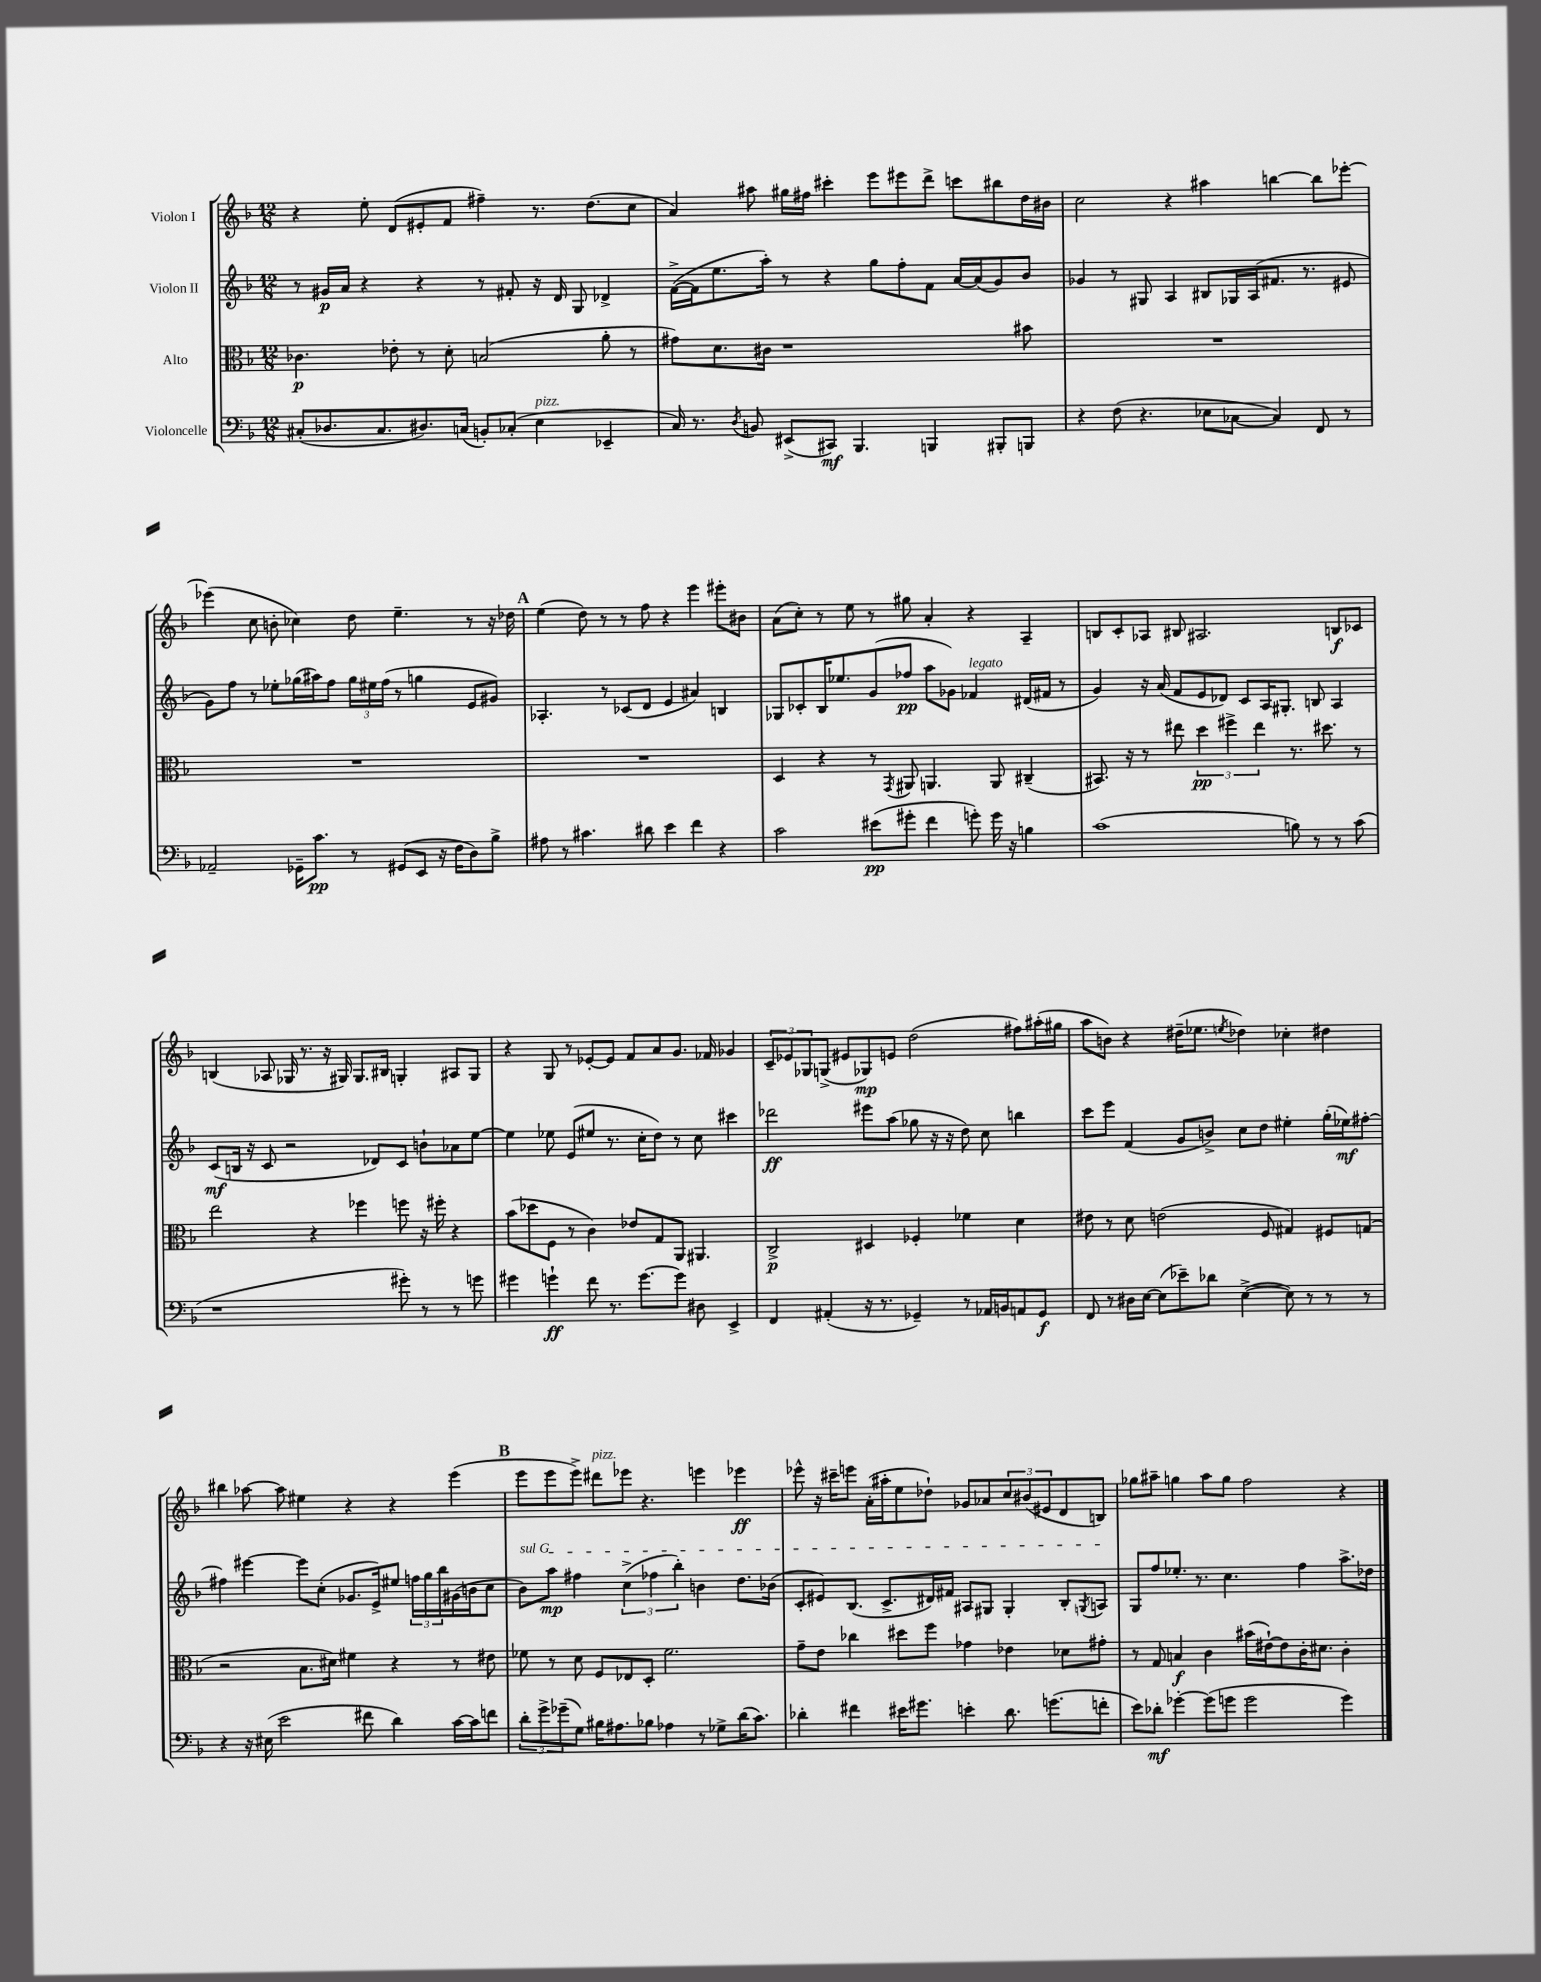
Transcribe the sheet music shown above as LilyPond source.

<<
\new StaffGroup <<
\new Staff = "s0" \with { instrumentName = "Violon I" } {
    \clef treble \key f \major \numericTimeSignature \time 12/8
    r4 e''8-. d'8( eis'8-. f'8 fis''4--) r8. d''8.( c''8 |
    a'4) ais''8 gis''16 fis''16 cis'''4-. e'''8 eis'''8 d'''8-> c'''8 bis''8 d''16 bis'16 |
    c''2 r4 ais''4 b''4~ b''8 ees'''8~-. |
    ees'''4( c''8 b'8-. ces''4) d''8 e''4.-- r8 r16 des''16 |
    \mark \markup { \bold "A" } e''4( d''8) r8 r8 f''8 r4 e'''4 eis'''8-. bis'8 |
    a'8( c''8-.) r8 e''8 r8 gis''8 a'4-. r4 a4-- |
    b8 c'8-. aes8 bis8 ais2. b8\f ces'8 |
    b4( aes8 ges16 r8. r16 gis16) gis8. bis16 g4-. ais8 g8 |
    r4 g8 r8 ees'8~-. ees'8 f'8 a'8 g'8. fes'16 ges'4 |
    \tuplet 3/2 { c'8-- ees'8 ges8 } g8->( eis'8 ges8\mp) e'8 d''2( fis''8) ais''16-.( gis''16 |
    a''8 b'8) r4 dis''16--( ees''8. \acciaccatura { e''8 } des''4) ces''4-. dis''4 |
    bis''4 aes''8~ aes''8 eis''4 r4 r4 e'''4( |
    \mark \markup { \bold "B" } e'''8 e'''8 e'''8->) dis'''8^\markup { \italic "pizz." } ees'''8 r4. e'''4 ees'''4\ff |
    ees'''8-^ r16 cis'''16-- e'''8 a'16-.( ais''16-. e''8 des''8-!) ges'8 aes'8 \tuplet 3/2 { c''8 bis'8( eis'8 } d'8 b8) |
    ges''8 ais''8-- g''4 ais''8 g''8 f''2 r4 \bar "|." |
}
\new Staff = "s1" \with { instrumentName = "Violon II" } {
    \clef treble \key f \major \numericTimeSignature \time 12/8
    r8 gis'16\p a'16 r4 r4 r8 fis'8-. r16 d'16 g8 des'4-> |
    f'16~->( f'16 e''8. a''16-.) r8 r4 g''8 f''8-. f'8 a'16~ a'16( g'8) bes'8 |
    ges'4 r8 gis8 a4 bis8 ges16 a16( fis'8. r8. eis'8 |
    g'8) f''8 r8 ees''8-. ges''16( ais''16) f''8 \tuplet 3/2 { ges''16 eis''16 f''16( } r8 g''4 e'8 gis'8) |
    \mark \markup { \bold "A" } aes4.-. r8 ces'8( d'8 e'4 ais'4) b4 |
    ges8 ces'8-. bes16 ees''8. g'8( fes''8\pp a''8 ges'8) fes'4^\markup { \italic "legato" } dis'16( fis'16 r8 |
    g'4) r16 a'16( f'8 e'8 des'8) c'8 a16 gis8.-. b8 a4 |
    c'8\mf( b16 r16 c'8 r2 des'8) c'8 b'8-! aes'8 e''8~ |
    e''4 ees''8 e'8( eis''8 r8. c''16-. d''8) r8 c''8 cis'''4 |
    des'''2\ff eis'''8 a''8( ges''8 r16 r16 d''8) c''8 b''4 |
    c'''8 e'''8 f'4( g'8 b'8->) c''8 d''8 eis''4-. g''16-.( ees''16\mf) fis''8~-. |
    fis''4 eis'''4~ eis'''8 c''8-.( ges'8. e'16->) eis''8 \tuplet 3/2 { f''16 g''16 bes''16 } gis'16( b'16 c''8 |
    \mark \markup { \bold "B" } \once \override TextSpanner.bound-details.left.text = \markup { \italic "sul G" } bes'8\startTextSpan) a''8\mp fis''4 \tuplet 3/2 { c''4->( fes''4 bes''4-.) } b'4 d''8. bes'16( |
    c'8-. eis'8) bes8.( c'8.-> dis'16) fis'16 ais8 gis8 gis4-. bes8-. \acciaccatura { g8 } a8\stopTextSpan |
    g8 f''8 ees''8.-. r8. c''4. f''4 a''8.-> des''16 \bar "|." |
}
\new Staff = "s2" \with { instrumentName = "Alto" } {
    \clef alto \key f \major \numericTimeSignature \time 12/8
    ces'4.\p ees'8-. r8 d'8-. b2( a'8-. r8 |
    gis'8) d'8. cis'16 r1 bis'8 |
    R1. |
    R1. |
    \mark \markup { \bold "A" } R1. |
    d4 r4 r8 \acciaccatura { g,8 } ais,8 a,4. a,8 cis4--( |
    bis,8.) r16 r8 eis''8 \tuplet 3/2 { d''4\pp fis''4-> eis''4 } r8. dis''8. r8 |
    e''2 r4 fes''4 f''8 r16 fis''16-. r4 |
    bes'8( des''8 f8 r8 c'4) ees'8 g8 a,8 ais,4. |
    c2->\p dis4 fes4-. fes'4 d'4 |
    eis'8 r8 d'8 e'2( f8 gis4) fis8 g8( |
    r2 bes8. dis'16) fis'4 r4 r8 eis'8 |
    \mark \markup { \bold "B" } fes'8 r8 d'8 f8 ees8 d8-. fes'2. |
    g'8-- e'8 ces''4 dis''8 f''8 ges'4 ees'4 des'8 gis'8-. |
    r8 g8 b4\f c'4 bis'16( eis'16~-!) eis'8 c'16-. dis'8. c'4-. \bar "|." |
}
\new Staff = "s3" \with { instrumentName = "Violoncelle" } {
    \clef bass \key f \major \numericTimeSignature \time 12/8
    cis8-.( des8. cis8. dis8.) c16( b,8-.) ces8-.( e4^\markup { \italic "pizz." } ees,4-- |
    c16) r8. \acciaccatura { d8 } b,8 eis,8->( cis,8\mf) bes,,4. b,,4 bis,,8-. b,,8 |
    r4 f8( r4. ees8 ces8~ ces4) f,8 r8 |
    aes,2-- ges,16-- c'8.\pp r8 gis,8( e,8 r16 f16 d8) bes8-> |
    \mark \markup { \bold "A" } ais8 r8 cis'4. dis'8 e'4 f'4 r4 |
    c'2 eis'8\pp( gis'8-. f'4 g'8-.) g'16 r16 b4 |
    c'1( b8) r8 r8 c'8( |
    r1 gis'8-.) r8 r8 g'8 |
    gis'4 g'4-!\ff f'8 r8. g'8.~ g'8 dis8 e,4-> |
    f,4 ais,4-.( r16 r8. ges,4--) r8 aes,16 b,16 a,8 ges,8\f |
    f,8 r8 dis16 e16~ e8( ees'8--) des'8 e4~->( e8) r8 r8 r8 |
    r4 r16 eis16( e'2 fis'8 d'4) c'16~ c'16 f'8 |
    \mark \markup { \bold "B" } \tuplet 3/2 { d'8-. g'8-> ges'8--( } g8) bis16 ais8. bes8 aes4 r8 ges8-> d'16( c'8.) |
    des'4-. fis'4 eis'16 gis'8. e'4-. des'8. g'8.( f'8-. |
    e'8) des'8-.\mf ges'4~-. ges'8( g'8 g'2 g'4) \bar "|." |
}
>>
>>
\layout { \context { \Score \remove "Bar_number_engraver" } }
